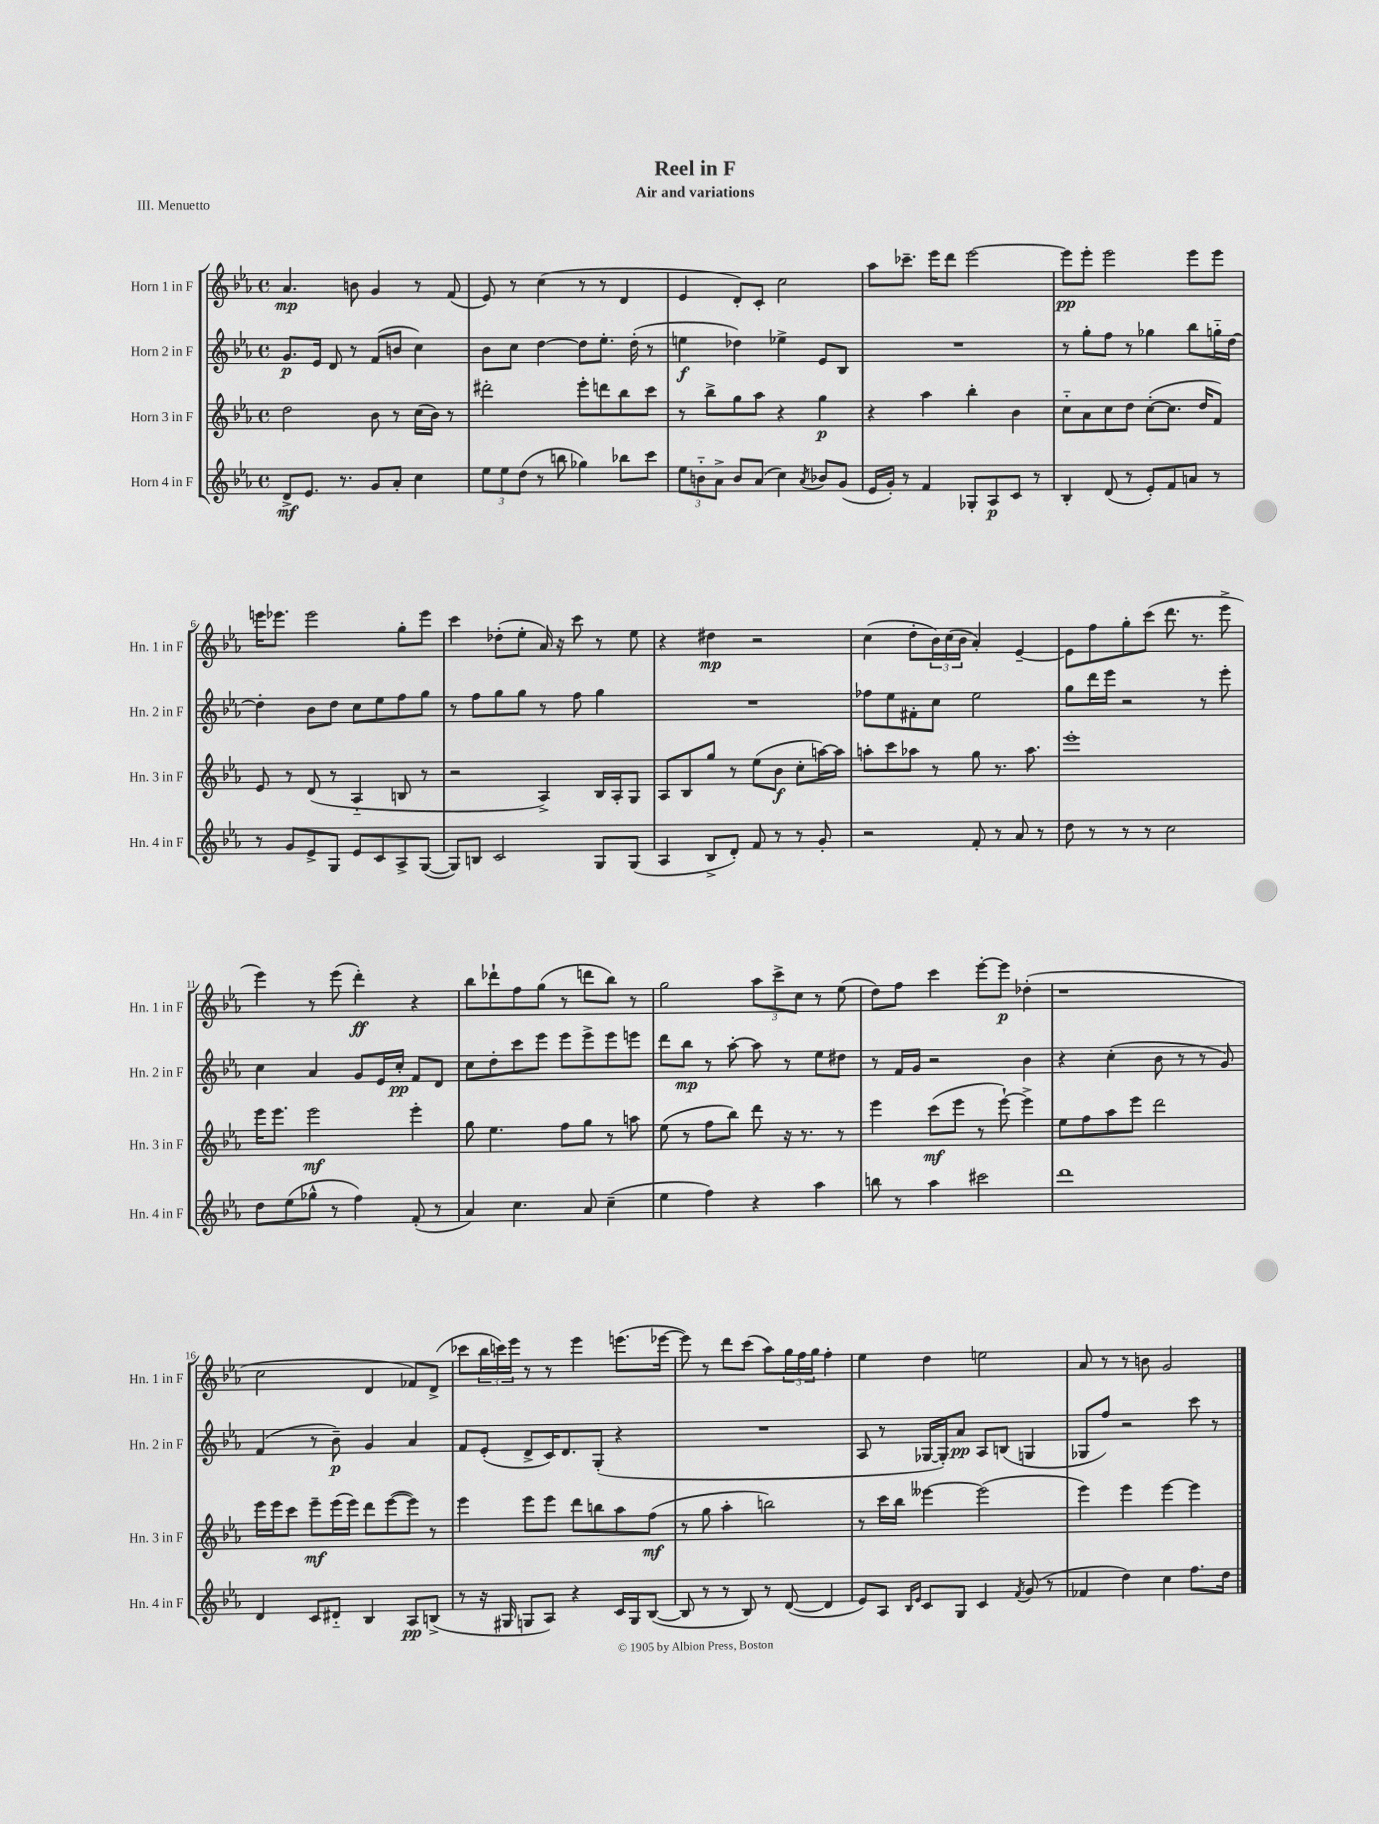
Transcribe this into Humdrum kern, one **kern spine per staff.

**kern	**dynam	**kern	**dynam	**kern	**dynam	**kern	**dynam
*part4	*part4	*part3	*part3	*part2	*part2	*part1	*part1
*staff4	*staff4	*staff3	*staff3	*staff2	*staff2	*staff1	*staff1
*I"Horn 4 in F	*	*I"Horn 3 in F	*	*I"Horn 2 in F	*	*I"Horn 1 in F	*
*I'Hn. 4 in F	*	*I'Hn. 3 in F	*	*I'Hn. 2 in F	*	*I'Hn. 1 in F	*
*clefG2	*	*clefG2	*	*clefG2	*	*clefG2	*
*k[b-e-a-]	*	*k[b-e-a-]	*	*k[b-e-a-]	*	*k[b-e-a-]	*
*M4/4	*	*M4/4	*	*M4/4	*	*M4/4	*
*met(c)	*	*met(c)	*	*met(c)	*	*met(c)	*
=1	=1	=1	=1	=1	=1	=1	=1
8d^/L	mf	2dd\	.	8.g/L	p	4.a-/	mp
8.e-/J	.	.	.	.	.	.	.
.	.	.	.	16e-/Jk	.	.	.
.	.	.	.	8d/	.	.	.
8.r	.	.	.	.	.	.	.
.	.	.	.	8r	.	8bn\	.
8g/L	.	8b-\	.	(8f/L	.	4g/	.
8a-'/J	.	8r	.	8bn/J	.	.	.
4cc\	.	(16cc\LL	.	4cc\)	.	8r	.
.	.	16b-\JJ)	.	.	.	.	.
.	.	8r	.	.	.	(8f/	.
=2	=2	=2	=2	=2	=2	=2	=2
12ee-\L	.	2ddd#X'\	.	8b-\L	.	8e-/)	.
12ee-\	.	.	.	.	.	.	.
.	.	.	.	8cc\J	.	8r	.
(12dd\J	.	.	.	.	.	.	.
8r	.	.	.	[4dd\	.	(4cc\	.
8bbn\	.	.	.	.	.	.	.
4gg-X\)	.	8eee-'\L	.	8dd\L]	.	8r	.
.	.	8dddn\	.	8.ee-'\J	.	8r	.
8bb-X\L	.	8bb-\	.	.	.	4d/	.
.	.	.	.	(16dd'\	.	.	.
8ccc\J	.	8ccc\J	.	8r	.	.	.
=3	=3	=3	=3	=3	=3	=3	=3
12ee-\L	.	8r	.	4een\	f	4e-/	.
12bn\	.	.	.	.	.	.	.
.	.	8bb-^\L	.	.	.	.	.
12a-^\J	.	.	.	.	.	.	.
8b/L	.	8gg\	.	4dd-X\)	.	8d'/L)	.
(8a-/J	.	8aa-\J	.	.	.	8c'/J	.
4cc\)	.	4r	.	4ee-X^\	.	2cc\	.
8qa-/	.	.	.	.	.	.	.
8b-X/L	.	4gg\	p	8e-/L	.	.	.
(8g/J	.	.	.	8B-/J	.	.	.
=4	=4	=4	=4	=4	=4	=4	=4
16e-/LL	.	4r	.	1r	.	8aa-\L	.
16g'/JJ)	.	.	.	.	.	.	.
8r	.	.	.	.	.	8.ccc-X~\J	.
4f/	.	4aa-\	.	.	.	.	.
.	.	.	.	.	.	16eee-\KL	.
.	.	.	.	.	.	8ddd\J	.
8G-X'/L	.	4bb-'\	.	.	.	[2eee-\	.
8A-/	p	.	.	.	.	.	.
8c/J	.	4b-\	.	.	.	.	.
8r	.	.	.	.	.	.	.
=5	=5	=5	=5	=5	=5	=5	=5
4B-'/	.	8cc\L	.	8r	.	8eee-\L]	pp
.	.	8a-\	.	8gg'\L	.	8eee-'\J	.
(8d/	.	8cc\	.	8ff\J	.	2eee-\	.
8r	.	8dd\J	.	8r	.	.	.
8e-'/L)	.	([8cc'\L	.	4gg-X\	.	.	.
8f/	.	8.cc\J]	.	.	.	.	.
8an/J	.	.	.	8bb-\L	.	8eee-\L	.
.	.	16dd/KL	.	.	.	.	.
8r	.	8f/J)	.	16ggn\L	.	8eee-\J	.
.	.	.	.	[16dd\JJ	.	.	.
!!LO:LB:g=z
=6	=6	=6	=6	=6	=6	=6	=6
8r	.	8e-/	.	4dd'\]	.	16eeen\KL	.
.	.	.	.	.	.	8.eee-X\J	.
8g/L	.	8r	.	.	.	.	.
8e-^/	.	(8d/	.	8b-\L	.	2eee-\	.
8G/J	.	8r	.	8dd\J	.	.	.
8e-/L	.	4A-/	.	8cc\L	.	.	.
8c/	.	.	.	8ee-\	.	.	.
8A-^/	.	8Bn/	.	8ff\	.	8gg'\L	.
([8G/J	.	8r	.	8gg\J	.	8eee-\J	.
=7	=7	=7	=7	=7	=7	=7	=7
8G/L])	.	2r	.	8r	.	4ccc\	.
8Bn/J	.	.	.	8ff\L	.	.	.
2c/	.	.	.	8gg\	.	(8dd-X'\L	.
.	.	.	.	8gg\J	.	8ee-'\J	.
.	.	4A-^/)	.	8r	.	16a-/)	.
.	.	.	.	.	.	16r	.
.	.	.	.	8ff\	.	8ccc\	.
8G/L	.	16B-/LL	.	4gg\	.	8r	.
.	.	16A-'/J	.	.	.	.	.
(8G/J	.	8G/J	.	.	.	8ee-\	.
=8	=8	=8	=8	=8	=8	=8	=8
4A-/	.	8A-/L	.	1r	.	4r	.
.	.	8B-/	.	.	.	.	.
8B-^/L	.	8gg/J	.	.	.	4dd#X\	mp
8d'/J)	.	8r	.	.	.	.	.
8f/	.	(8ee-\L	.	.	.	2r	.
8r	.	8b-\J	f	.	.	.	.
8r	.	8cc'\L	.	.	.	.	.
8g'/	.	[16aan\L)	.	.	.	.	.
.	.	16aa\JJ]	.	.	.	.	.
=9	=9	=9	=9	=9	=9	=9	=9
2r	.	8aan'\L	.	8ff-X\L	.	(4cc\	.
.	.	8ccc\	.	8ee-\	.	.	.
.	.	8aa-X\J	.	8f#X'\	.	8dd'\L	.
.	.	8r	.	8cc\J	.	24b-\L)	.
.	.	.	.	.	.	(24cc\	.
.	.	.	.	.	.	24b-\JJ	.
8f'/	.	8gg\	.	2ee-\	.	4a-'/)	.
8r	.	8.r	.	.	.	.	.
8a-/	.	.	.	.	.	[4e-~/	.
.	.	8.aa-\	.	.	.	.	.
8r	.	.	.	.	.	.	.
=10	=10	=10	=10	=10	=10	=10	=10
8dd\	.	1eee-'	.	8gg\L	.	8e-\L]	.
8r	.	.	.	16ddd\L	.	8ff\	.
.	.	.	.	16eee-\JJ	.	.	.
8r	.	.	.	2r	.	8gg'\	.
8r	.	.	.	.	.	(8ccc\J	.
2cc\	.	.	.	.	.	8.ddd\	.
.	.	.	.	.	.	8.r	.
.	.	.	.	8r	.	.	.
.	.	.	.	8eee-'\	.	8eee-^\	.
!!LO:LB:g=z
=11	=11	=11	=11	=11	=11	=11	=11
8dd\L	.	16eee-\KL	.	4cc\	.	4eee-\)	.
.	.	8.eee-\J	.	.	.	.	.
(8ee-\	.	.	.	.	.	.	.
8gg-X^^\J	.	2eee-\	mf	4a-/	.	8r	.
8r	.	.	.	.	.	(8eee-\	.
4ff\)	.	.	.	8g/L	.	4ddd'\)	ff
.	.	.	.	16e-/L	.	.	.
.	.	.	.	16cc'/JJ	pp	.	.
(8f'/	.	4eee-'\	.	8f/L	.	4r	.
8r	.	.	.	8d/J	.	.	.
=12	=12	=12	=12	=12	=12	=12	=12
4a-/)	.	8gg\	.	8cc\L	.	8bb-\L	.
.	.	4.ee-\	.	8dd'\	.	8ddd-X`\	.
4.cc\	.	.	.	8ccc\	.	8ff\	.
.	.	.	.	8eee-\J	.	(8gg\J	.
.	.	8ff\L	.	8eee-\L	.	8r	.
8a-/	.	8gg\J	.	8eee-^\	.	8dddn\L	.
(4cc~\	.	8r	.	8eee-\	.	8bb-\J)	.
.	.	8aan\	.	8eeen\J	.	8r	.
=13	=13	=13	=13	=13	=13	=13	=13
4ee-\	.	(8ee-\	.	8ddd\L	.	2gg\	.
.	.	8r	.	8bb-\J	mp	.	.
4ff\)	.	8ff\L	.	8r	.	.	.
.	.	8bb-\J)	.	[8aa-'\	.	.	.
4r	.	8ddd\	.	8aa-\]	.	12aa-\L	.
.	.	.	.	.	.	12ccc^\	.
.	.	16r	.	8r	.	.	.
.	.	.	.	.	.	12cc\J	.
.	.	8.r	.	.	.	.	.
4aa-\	.	.	.	8ee-\L	.	8r	.
.	.	8r	.	8dd#X\J	.	(8ee-\	.
=14	=14	=14	=14	=14	=14	=14	=14
8bbn\	.	4eee-\	.	8r	.	8dd\L)	.
8r	.	.	.	16f/LL	.	8ff\J	.
.	.	.	.	16g/JJ	.	.	.
4aa-\	.	(8ccc\L	mf	2r	.	4ccc\	.
.	.	8eee-\J	.	.	.	.	.
2ccc#X\	.	8r	.	.	.	[8eee-'\L	.
.	.	[8eee-`\)	.	.	.	8eee-\J]	p
.	.	4eee-^\]	.	4b-\	.	(4dd-X'\	.
=15	=15	=15	=15	=15	=15	=15	=15
1ddd	.	8ee-\L	.	4r	.	1r	.
.	.	8ff\	.	.	.	.	.
.	.	8aa-\	.	(4cc'\	.	.	.
.	.	8eee-\J	.	.	.	.	.
.	.	2ddd\	.	8b-\	.	.	.
.	.	.	.	8r	.	.	.
.	.	.	.	8r	.	.	.
.	.	.	.	8g/)	.	.	.
!!LO:LB:g=z
=16	=16	=16	=16	=16	=16	=16	=16
4d/	.	16eee-\LL	.	(4f/	.	2cc\	.
.	.	16eee-\J	.	.	.	.	.
.	.	8ccc\J	.	.	.	.	.
8c/L	.	8eee-~\L	mf	8r	.	.	.
8d#X/J	.	(16eee-\L	.	8b-~\)	p	.	.
.	.	16eee-\JJ)	.	.	.	.	.
4B-/	.	8ddd\L	.	4g/	.	4d/	.
.	.	([8eee-\	.	.	.	.	.
8A-/L	pp	8eee-\J])	.	4a-/	.	8f-X/L)	.
(8Bn^/J	.	8r	.	.	.	(8d^/J	.
=17	=17	=17	=17	=17	=17	=17	=17
8r	.	4eee-\	.	8f/L	.	8ccc-X\L	.
16r	.	.	.	(8e-'/J	.	24bb-\L	.
.	.	.	.	.	.	24cccn\)	.
16G#X/	.	.	.	.	.	.	.
.	.	.	.	.	.	24eee-\JJ	.
8Gn/L	.	8eee-\L	.	8d^/L	.	8r	.
8A-/J)	.	8eee-\J	.	16c/K)	.	8r	.
.	.	.	.	8.d/	.	.	.
4r	.	8ddd\L	.	.	.	4eee-\	.
.	.	8bbn\	.	(8G'/J	.	.	.
16c/LL	.	8aa-\	.	4r	.	(8.eeen\L	.
16G/J	.	.	.	.	.	.	.
([8B-/J	.	(8ff\J	mf	.	.	.	.
.	.	.	.	.	.	[16eee-X\Jk	.
=18	=18	=18	=18	=18	=18	=18	=18
8B-/]	.	8r	.	1r	.	8eee-\])	.
8r	.	8gg\	.	.	.	8r	.
8r	.	4aa-'\	.	.	.	8ddd\L	.
8B-/)	.	.	.	.	.	(8ccc\J	.
8r	.	2bbn\)	.	.	.	8aa-\L)	.
([8d/	.	.	.	.	.	24gg\L	.
.	.	.	.	.	.	24ff\	.
.	.	.	.	.	.	24gg\JJ	.
4d/]	.	.	.	.	.	4ff'\	.
=19	=19	=19	=19	=19	=19	=19	=19
8e-/L)	.	8r	.	8A-/	.	4ee-\	.
8A-/J	.	16ccc\LL	.	8r	.	.	.
.	.	16bb-\JJ	.	.	.	.	.
16qqB-/LL	.	.	.	.	.	.	.
16qqe-/JJ	.	.	.	.	.	.	.
8c/L	.	[4eee--X\	.	[16G-X/LL	.	4dd\	.
.	.	.	.	16G-'/J])	.	.	.
8G/J	.	.	.	8a-/J	pp	.	.
4c/	.	(2eee--\]	.	8A-/L	.	2een\	.
.	.	.	.	(8Bn/J	.	.	.
8qf/	.	.	.	.	.	.	.
(8g/	.	.	.	4Gn/	.	.	.
8r	.	.	.	.	.	.	.
=20	=20	=20	=20	=20	=20	=20	=20
4f-X/	.	4eee-\)	.	8G-X/L	.	8a-/	.
.	.	.	.	8ff/J)	.	8r	.
4dd\)	.	4eee-\	.	2r	.	8r	.
.	.	.	.	.	.	8bn\	.
4cc\	.	[4eee-\	.	.	.	2g/	.
8.ff\L	.	4eee-\]	.	8ccc\	.	.	.
.	.	.	.	8r	.	.	.
16dd\Jk	.	.	.	.	.	.	.
==	==	==	==	==	==	==	==
*-	*-	*-	*-	*-	*-	*-	*-
